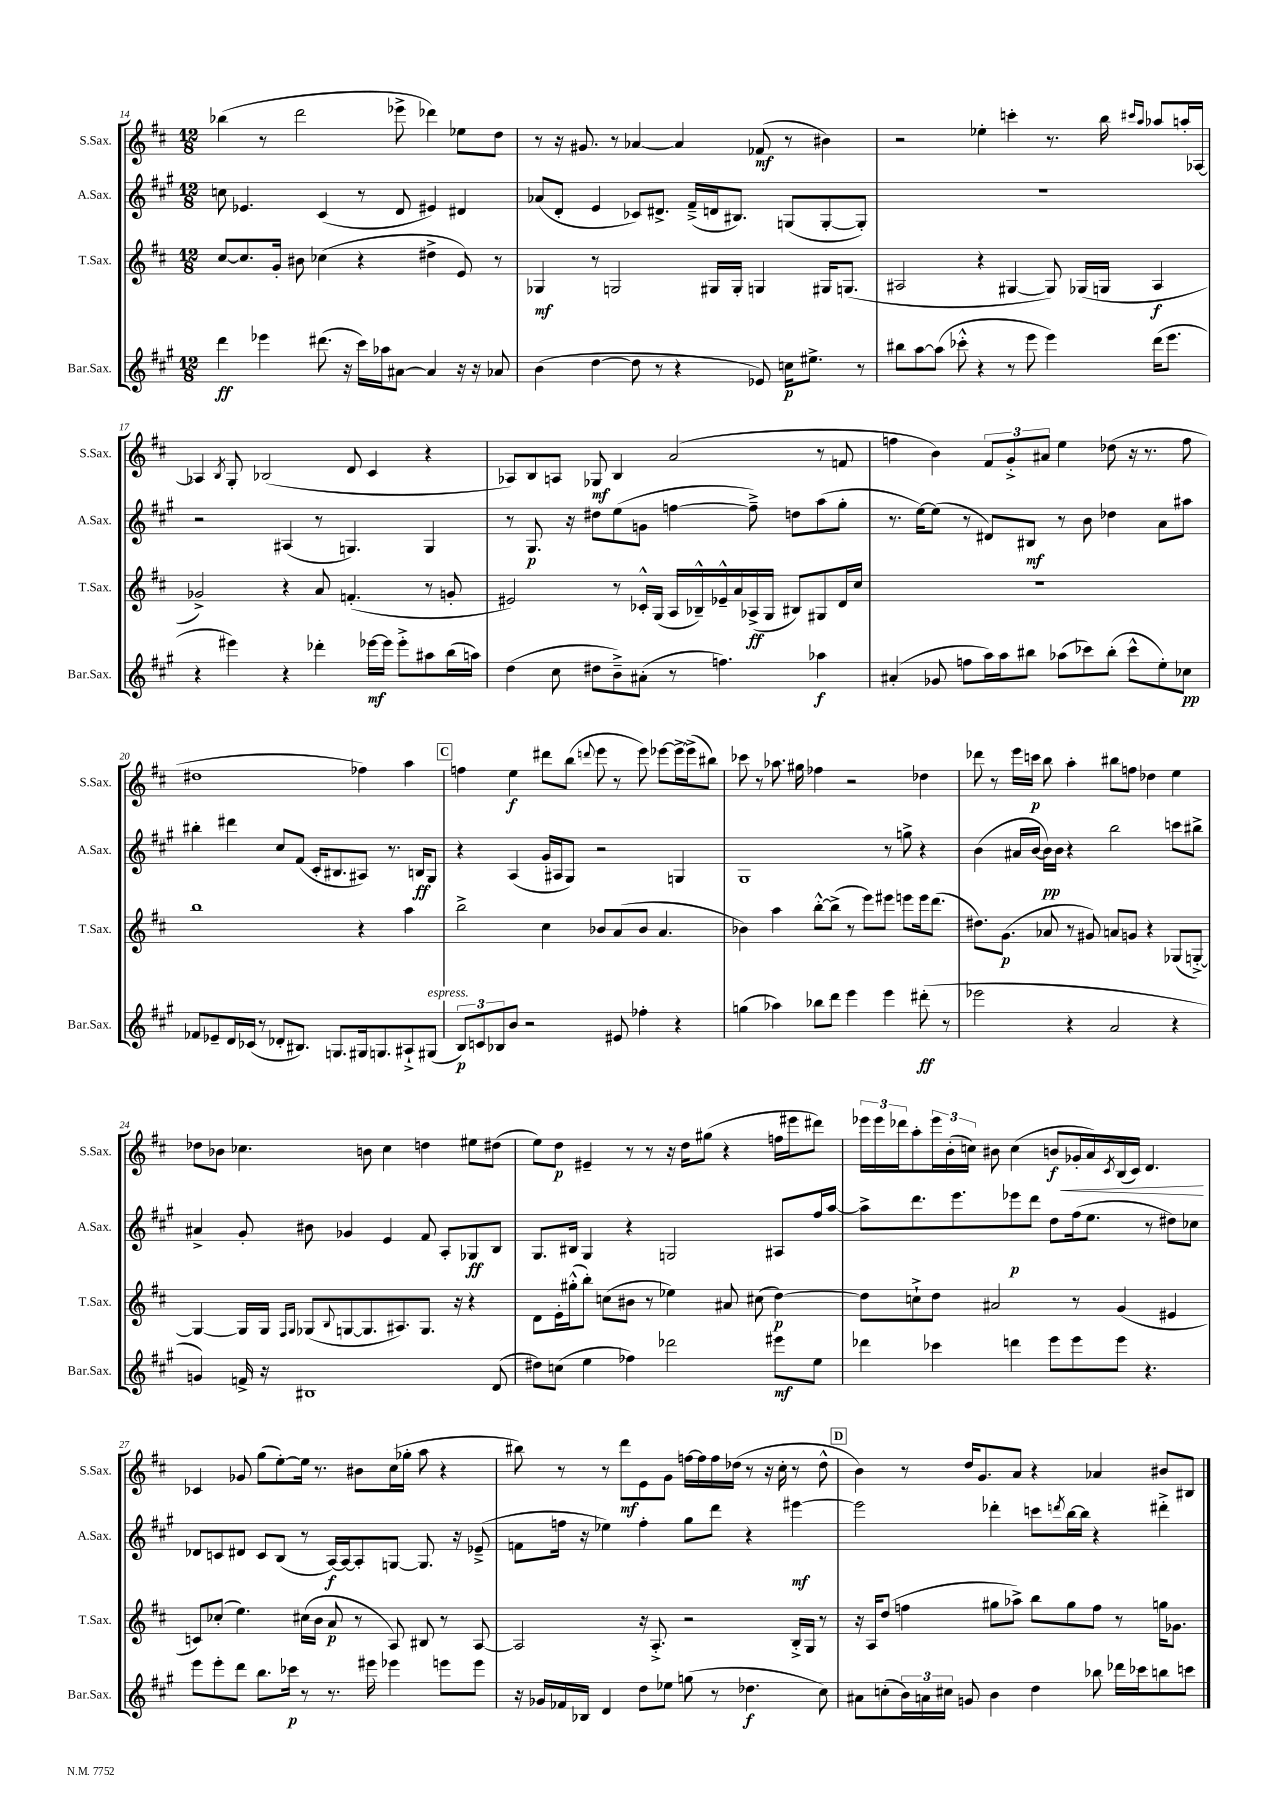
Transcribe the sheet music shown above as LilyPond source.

<<
\new StaffGroup <<
\new Staff = "s0" \with { instrumentName = "S.Sax." shortInstrumentName = "S.Sax." } {
    \clef treble \key d \major \numericTimeSignature \time 12/8
    bes''4( r8 d'''2 ees'''8-> des'''4) ees''8 d''8 |
    r8 r16 gis'8. r8 aes'4~ aes'4 fes'8\mf( r8 bis'4) |
    r2 ees''4-. c'''4-. r8. b''16 \grace { cis'''16 a''16 } aes''8 a''16-. aes16~ |
    aes4 \acciaccatura { b8 } g8-. bes2( d'8 cis'4 r4 |
    aes8) b8 a8 ges8\mf b4 a'2( r8 f'8 |
    f''4 b'4) \tuplet 3/2 { fis'8 g'8-.-> ais'8 } e''4 des''8( r16 r8. f''8 |
    dis''1 fes''4) a''4 |
    \mark \markup { \box "C" } f''4 e''4\f dis'''8 b''8( \appoggiatura { d'''8 } e'''8 r8 e'''8) ees'''8~ ees'''16~-> ees'''16->( bis''8) |
    ces'''8 r8 aes''8. gis''16 fes''4 r2 des''4 |
    des'''8 r8 e'''16 c'''16\p b''8 a''4-. bis''8 f''8 des''4 e''4 |
    des''8 bes'8 ces''4. b'8 ces''4 d''4 eis''8 dis''8( |
    e''8) d''8\p eis'4-- r8 r8 r16 d''16 gis''8( r4 f''16 eis'''16 dis'''8) |
    \tuplet 3/2 { ees'''16 ees'''16 des'''16 } a''8-. \tuplet 3/2 { ees'''16 b'16-.( c''16) } bis'8 c''4( b'8\f\< ges'16-. a'16) \acciaccatura { cis'8 } b16( cis'16) d'4.\! |
    ces'4 ges'8 g''8( e''8~-.) e''16 r8. bis'8 cis''16( ges''16-. a''8 r4 |
    bis''8) r8 r8 d'''8\mf e'8 g'8 f''16~ f''16 f''16 des''16( r8 r16 cis''16-. r8 des''8-^ |
    \mark \markup { \box "D" } b'4) r8 d''16 g'8. a'8 r4 aes'4 bis'8 bis8 \bar "|." |
}
\new Staff = "s1" \with { instrumentName = "A.Sax." shortInstrumentName = "A.Sax." } {
    \clef treble \key a \major \numericTimeSignature \time 12/8
    c''8 ees'4. cis'4( r8 d'8 eis'4) dis'4 |
    aes'8( d'8-. e'4 ces'8) dis'8.-> fis'16--->( d'16 bis8.) g8( g8~-. g8-.) |
    R1. |
    r2 ais4( r8 g4.) g4 |
    r8 gis8.\p r16 dis''8 e''8( g'8 f''4~ f''8--->) d''8 a''8( gis''8-. |
    r8. e''16~) e''8( r8 dis'8) bis8\mf r8 b'8 des''4 a'8 ais''8 |
    bis''4-. dis'''4 cis''8 fis'8( cis'16-. bis8. ais8) r8. b16\ff gis8 |
    \mark \markup { \box "C" } r4 a4( gis'16-. ais16 gis8) r2 g4 |
    gis1 r8 g''8-> r4 |
    b'4( ais'16 b'16~ b'16\pp) b'16 r4 b''2 c'''8 bis''8-> |
    ais'4-> gis'8-. bis'8 ges'4 e'4 fis'8 a8-. ges8\ff b8 |
    gis8. bis16 gis4 r4 g2 ais8 fis''16 a''16~ |
    a''8-> d'''8. e'''8. ees'''8\p d'''8 d''8 fis''16( e''8. r8 dis''8) ces''8 |
    des'8 c'8 dis'8 c'8 b8( r8 a16~\f) a16~ a8-. g8~ g8. r16 ees'8--->( |
    f'8 f''16 r16 ees''4) f''4-. gis''8 d'''8 r4 eis'''4~\mf |
    \mark \markup { \box "D" } eis'''2 des'''4-. c'''8 \acciaccatura { d'''8 } b''16~ b''16 r4 dis'''4-.-> \bar "|." |
}
\new Staff = "s2" \with { instrumentName = "T.Sax." shortInstrumentName = "T.Sax." } {
    \clef treble \key d \major \numericTimeSignature \time 12/8
    cis''8~ cis''8. g'16-. bis'8 ces''4( r4 dis''4-> e'8) r8 |
    ges4\mf r8 g2 gis16 gis16-. g4 gis16 g8.( |
    ais2 r4 gis4~ gis8) ges16( g16 ais4\f |
    ges'2->) r4 a'8 f'4.-.( r8 g'8-. |
    eis'2) r8 ces'16-.-^ g16( a16 bes16---^) ees'16---^ a'16 aes16->\ff( g16 bis8) gis8 d'16 cis''16 |
    R1. |
    b''1 r4 a''4 |
    \mark \markup { \box "C" } b''2-> cis''4 bes'8 a'8( bes'8 a'4. |
    bes'4) a''4 b''8~-.-^ b''8->( r8 e'''8) eis'''8 e'''8 e'''16 d'''8.( |
    dis''8.) g'8.\p( aes'8 r8 gis'8) a'8 g'8 r4 ges8( g8~-.->) |
    g4~ g16 g16 \grace { fis16 g16 } ges8( \appoggiatura { b8 } g8~ g8. ais8.) g8. r16 r4 |
    d'8 e'16-. gis''16-.-^( b''8-.) c''8( bis'8 r8 ees''4) ais'8 cis''8( d''4~\p) |
    d''8 c''8-!-> d''8 ais'2 r8 g'4( eis'4 |
    c'8) ces''8-.( e''4.) cis''16( b'16 a'8\p r8 a8) bis8 r8 a8~ |
    a2 r16 a8.-.-> r2 b16-.-> g16 r8 |
    \mark \markup { \box "D" } r16 a16 d''8( f''4 gis''8 aes''8->) b''8 gis''8 f''8 r8 g''16 ges'8. \bar "|." |
}
\new Staff = "s3" \with { instrumentName = "Bar.Sax." shortInstrumentName = "Bar.Sax." } {
    \clef treble \key a \major \numericTimeSignature \time 12/8
    d'''4\ff ees'''4 dis'''8.( r16 cis'''16) aes''16 ais'8~ ais'4 r16 r16 aes'8 |
    b'4( d''4~ d''8 r8 r4 ees'8) c''16\p eis''8.-> r8 |
    bis''8 a''8~ a''8( ces'''8-.-^ r4 r8 e'''8 e'''4) d'''16( e'''8. |
    r4 eis'''4) r4 des'''4-. ees'''16~\mf ees'''16 ees'''8-.-> ais''8 b''16( a''16) |
    d''4( cis''8 dis''8 b'8--->) ais'8-.( r8 f''4.) aes''4\f |
    ais'4-.( ges'8 f''8 a''16) a''16 bis''8 aes''8( ces'''8) bis''8-.( ces'''8-^ e''8-.) ces''8\pp |
    fes'8 ees'8-- d'16 ces'16( r8 des'8-. bis8.) g8. gis16 g8. ais8-!-> gis8^\markup { \italic "espress." }( |
    \mark \markup { \box "C" } \tuplet 3/2 { b8\p) c'8 bes8 } b'8 r2 eis'8 fes''4-. r4 |
    g''4( aes''4) bes''8 d'''8 e'''4 e'''4 dis'''8-.\ff( r8 |
    ees'''2 r4 a'2 r4 |
    g'4) f'16-> r16 bis1 d'8( |
    dis''8) c''8( e''4 fes''4) des'''2 eis'''8\mf e''8 |
    des'''4 ces'''4 d'''4 e'''8 e'''8 e'''8 r4. |
    e'''8 e'''8-. d'''8 b''8. ces'''16\p r8 r8. eis'''16 ees'''4 e'''8 e'''8 |
    r16 ges'16 fes'16 bes16 d'4 d''8 ees''8 g''8( r8 des''4.\f cis''8) |
    \mark \markup { \box "D" } ais'8 c''8-.( \tuplet 3/2 { b'16) a'16 cis''16 } g'8 b'4 d''4 bes''8 des'''16 ces'''16 b''8 c'''8 \bar "|." |
}
>>
>>
\layout { \context { \Score currentBarNumber = #14 } }
